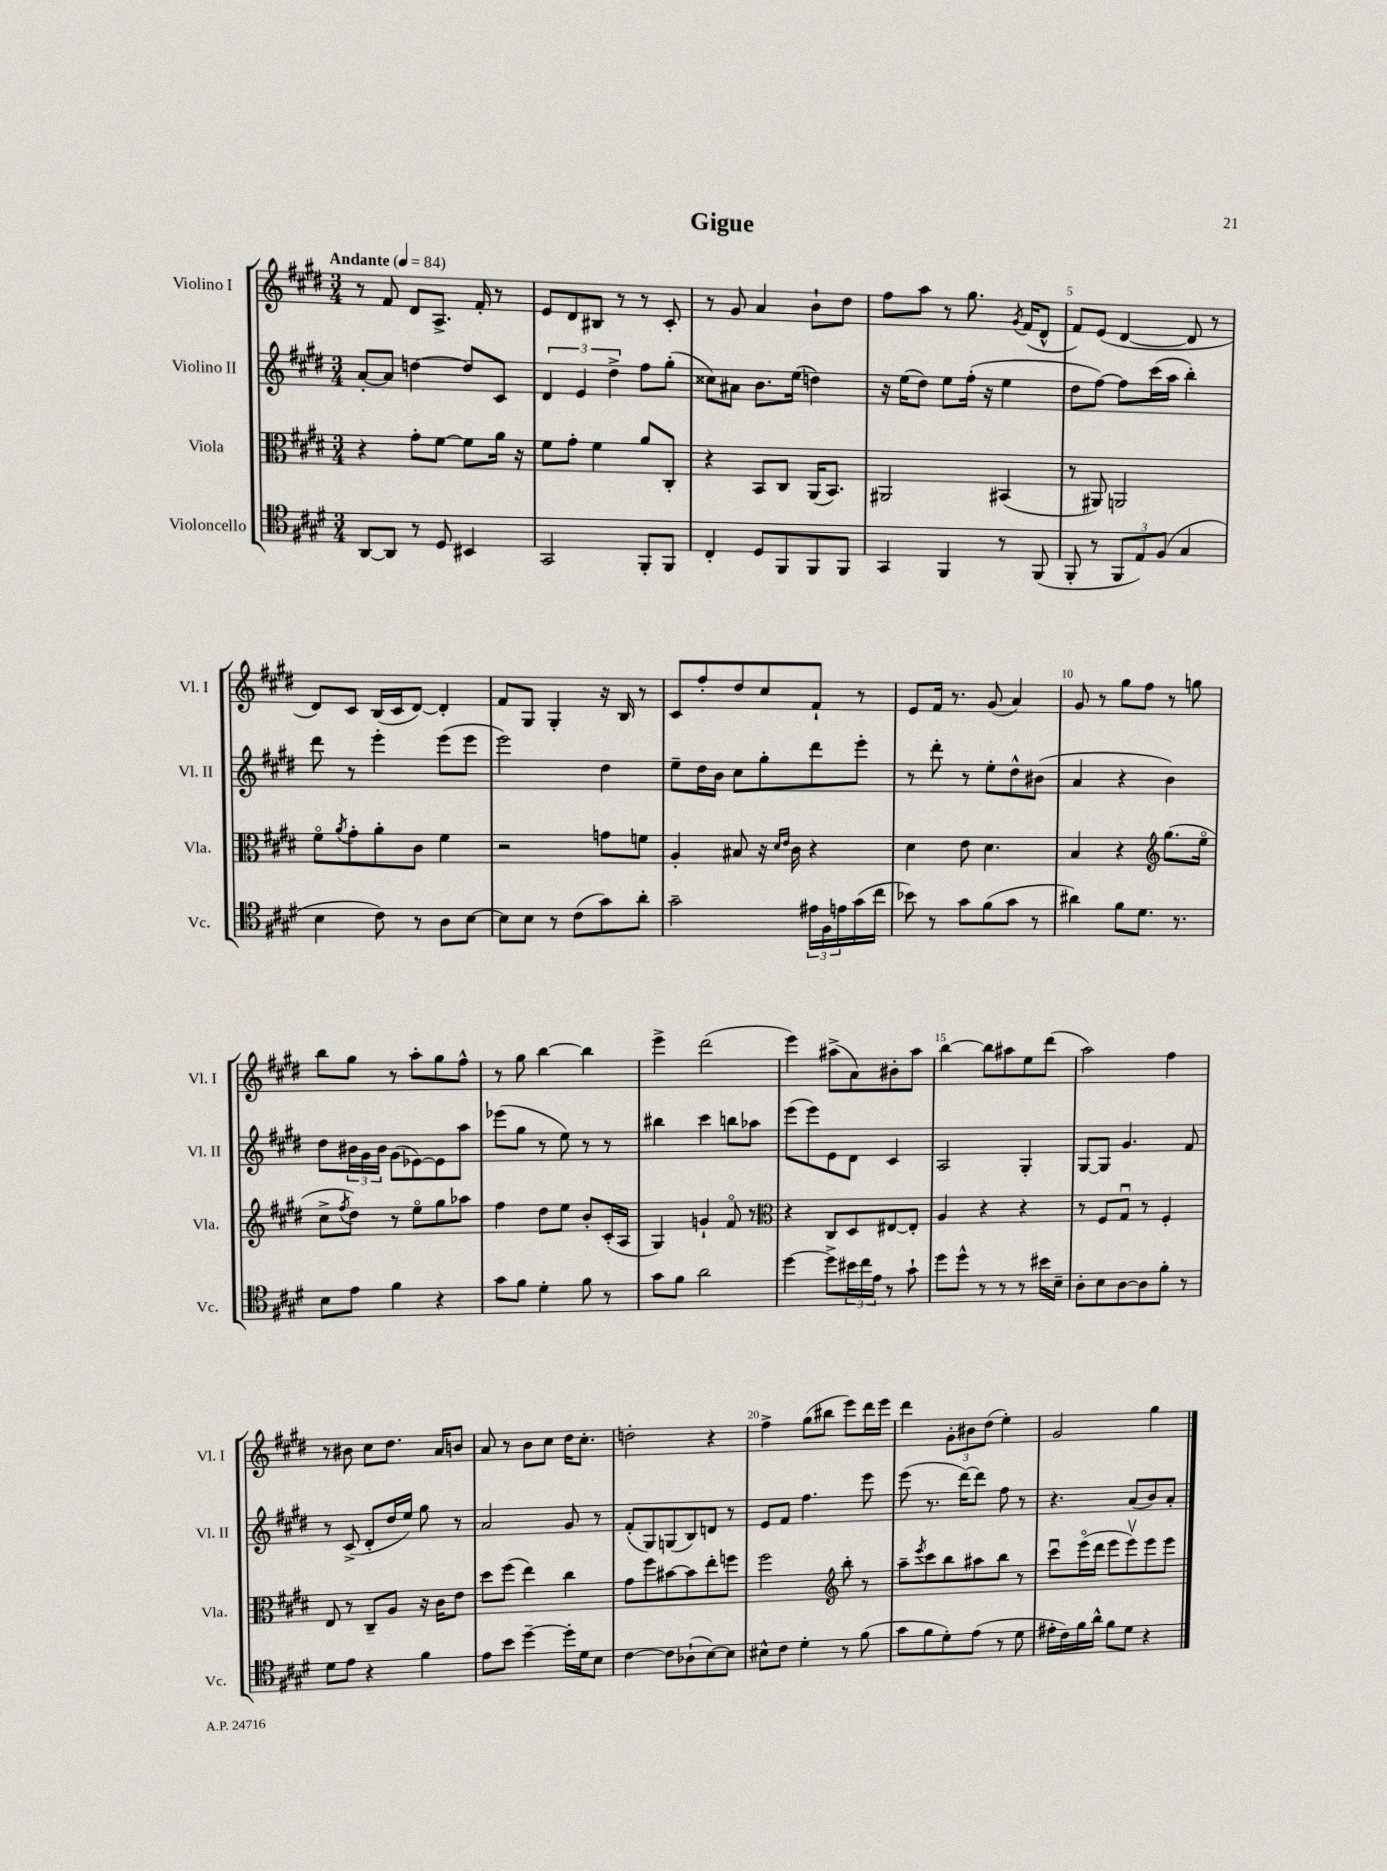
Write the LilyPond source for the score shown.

\header { title = "Gigue" }
<<
\new StaffGroup <<
\new Staff = "s0" \with { instrumentName = "Violino I" shortInstrumentName = "Vl. I" } {
    \clef treble \key e \major \numericTimeSignature \time 3/4 \tempo "Andante" 4 = 84
    r8 fis'8 dis'8 a8.-> fis'16-. r8 |
    e'8 dis'8 bis8 r8 r8 cis'8-. |
    r8 gis'8 a'4 b'8-! dis''8 |
    fis''8 a''8 r8 gis''8. \acciaccatura { gis'8 } fis'16( dis'8-^ |
    fis'8) e'8( dis'4~ dis'8 r8 |
    dis'8) cis'8 b16( cis'16 dis'8~) dis'4-. |
    fis'8 gis8 gis4-. r16 b16 r8 |
    cis'8 fis''8-. dis''8 cis''8 fis'8-! r8 |
    e'8 fis'16 r8. gis'8( a'4) |
    gis'8 r8 gis''8 fis''8 r8 g''8 |
    b''8 gis''8 r8 a''8-. gis''8 fis''8-^ |
    r8 gis''8 b''4~ b''4 |
    e'''4-> dis'''2( |
    e'''4) ais''8->( a'8) bis'8-. ais''8 |
    b''4~ b''8 ais''8 e''8 dis'''8( |
    a''2) fis''4 |
    r8 bis'8 cis''8 dis''8. a'16 b'8 |
    a'8 r8 b'8 cis''8 dis''16 cis''8.-. |
    d''2-. r4 |
    fis''4-> gis''8( bis''8 e'''8) dis'''16 e'''16 |
    dis'''4 \tuplet 3/2 { gis'8-. bis'8 dis''8( } e''4-.) |
    gis'2 gis''4 \bar "|." |
}
\new Staff = "s1" \with { instrumentName = "Violino II" shortInstrumentName = "Vl. II" } {
    \clef treble \key e \major \numericTimeSignature \time 3/4
    a'8~-. a'8 d''4~ d''8 cis'8 |
    \tuplet 3/2 { dis'4 e'4 dis''4-> } fis''8 gis''8-.( |
    cisis''8) ais'8 b'8. e''16( d''4) |
    r16 e''16( dis''8) e''8 fis''16-.( r16 e''4 |
    dis''8 fis''8~) fis''8 cis'''16( a''16 b''4-.) |
    dis'''8 r8 e'''4-. e'''8( e'''8 |
    e'''2) dis''4 |
    e''8-- dis''16 b'16 cis''8 gis''8-. dis'''8 e'''8-. |
    r8 dis'''8-. r8 e''8-. dis''8-^ bis'8( |
    a'4 r4 b'4) |
    dis''8 \tuplet 3/2 { bis'16 gis'16 bis'16 } gis'8( ees'8~) ees'8 a''8 |
    ees'''8( gis''8 r8 e''8) r8 r8 |
    bis''4 cis'''4 b''8 aes''8 |
    e'''8( e'''8) e'8 dis'8 cis'4 |
    a2 gis4-. |
    gis8~ gis8 gis'4. fis'8 |
    r8 cis'8->( dis'8-. dis''16 e''16) gis''8 r8 |
    a'2 gis'8 r8 |
    fis'8-.( gis8) g8( b8) d'8 r8 |
    e'8 fis'8 fis''4. e'''8 |
    e'''8( r8. dis'''16~) dis'''8 fis''8 r8 |
    r4. a'8( b'8) a'8-. \bar "|." |
}
\new Staff = "s2" \with { instrumentName = "Viola" shortInstrumentName = "Vla." } {
    \clef alto \key e \major \numericTimeSignature \time 3/4
    r4 gis'8-. fis'8~ fis'8 a'16 r16 |
    fis'8 gis'8-. fis'4 a'8 cis8-. |
    r4 b,8 cis8 a,16( b,8.) |
    ais,2 bis,4( |
    r8 ais,8) a,2 |
    fis'8\flageolet \acciaccatura { a'8 } gis'8-. a'8-. cis'8 fis'4 |
    r2 g'8 f'8 |
    a4-. bis8 r16 \grace { dis'16 e'16 } cis'16 r4 |
    dis'4 e'8 dis'4. |
    b4 r4 \clef treble gis''8.( e''16\flageolet |
    cis''8-> \acciaccatura { fis''8 } dis''8) r8 e''8\flageolet gis''8 aes''8 |
    fis''4 dis''8 e''8 b'8-. cis'16-.( a16 |
    gis4) g'4-! fis'8\flageolet r8 |
    \clef alto r4 cis8 dis8 eis8~ eis8-. |
    a4 r4 r4 |
    r8 fis8 gis8\downbow r8 fis4-. |
    e8 r8 cis8-- a8 r16 cis'16 e'8 |
    dis''8 fis''8( e''4) cis''4 |
    gis'8 fis''8 bis'8~ bis'8 e''8-. f''8 |
    fis''2 \clef treble b''8-. r8 |
    a''8-- \acciaccatura { e'''8 } cis'''8 b''8 ais''8 b''8 r8 |
    cis'''8\downbow e'''16\flageolet( dis'''16 e'''8 e'''8\upbow) e'''8 e'''8 \bar "|." |
}
\new Staff = "s3" \with { instrumentName = "Violoncello" shortInstrumentName = "Vc." } {
    \clef tenor \key e \major \numericTimeSignature \time 3/4
    a,8~ a,8 r8 dis8 bis,4 |
    gis,2 fis,8-. fis,8 |
    cis4-. dis8 fis,8 fis,8 fis,8 |
    gis,4 fis,4 r8 fis,8( |
    fis,8-. r8 \tuplet 3/2 { fis,8 e8) fis8( } gis4 |
    b4 cis'8) r8 a8 b8~ |
    b8 b8 r8 cis'8( gis'8) a'8-. |
    gis'2-- \tuplet 3/2 { eis'16 fis16 e'16 } gis'16( cis''16 |
    bes'8) r8 gis'8 fis'8( gis'8 r8 |
    ais'4) fis'8 dis'8. r8. |
    b8 e'8 fis'4 r4 |
    gis'8 fis'8 dis'4-. fis'8 r8 |
    gis'8 fis'8 a'2 |
    dis''4~ dis''8-> \tuplet 3/2 { bis'16 cis''16 e'16 } r8 gis'8-! |
    dis''8 dis''8-^ r8 r8 r8 bis'16 b16-- |
    a8-. b8 a8~ a8 fis'8-. r8 |
    dis'8 e'8 r4 fis'4 |
    e'8 b'8 dis''4~-- dis''16-. dis'16 b8 |
    cis'4~ cis'8 aes8-!( b8~) b8 |
    bis8-^ cis'8 dis'4-. r8 fis'8( |
    gis'8 fis'8 dis'8-.) e'8( r8 dis'8 |
    eis'16-. cis'16) fis'16 a'16-^ fis'8 dis'8 r4 \bar "|." |
}
>>
>>
\layout { \context { \Score \override BarNumber.break-visibility = ##(#f #t #t) barNumberVisibility = #(every-nth-bar-number-visible 5) } }
